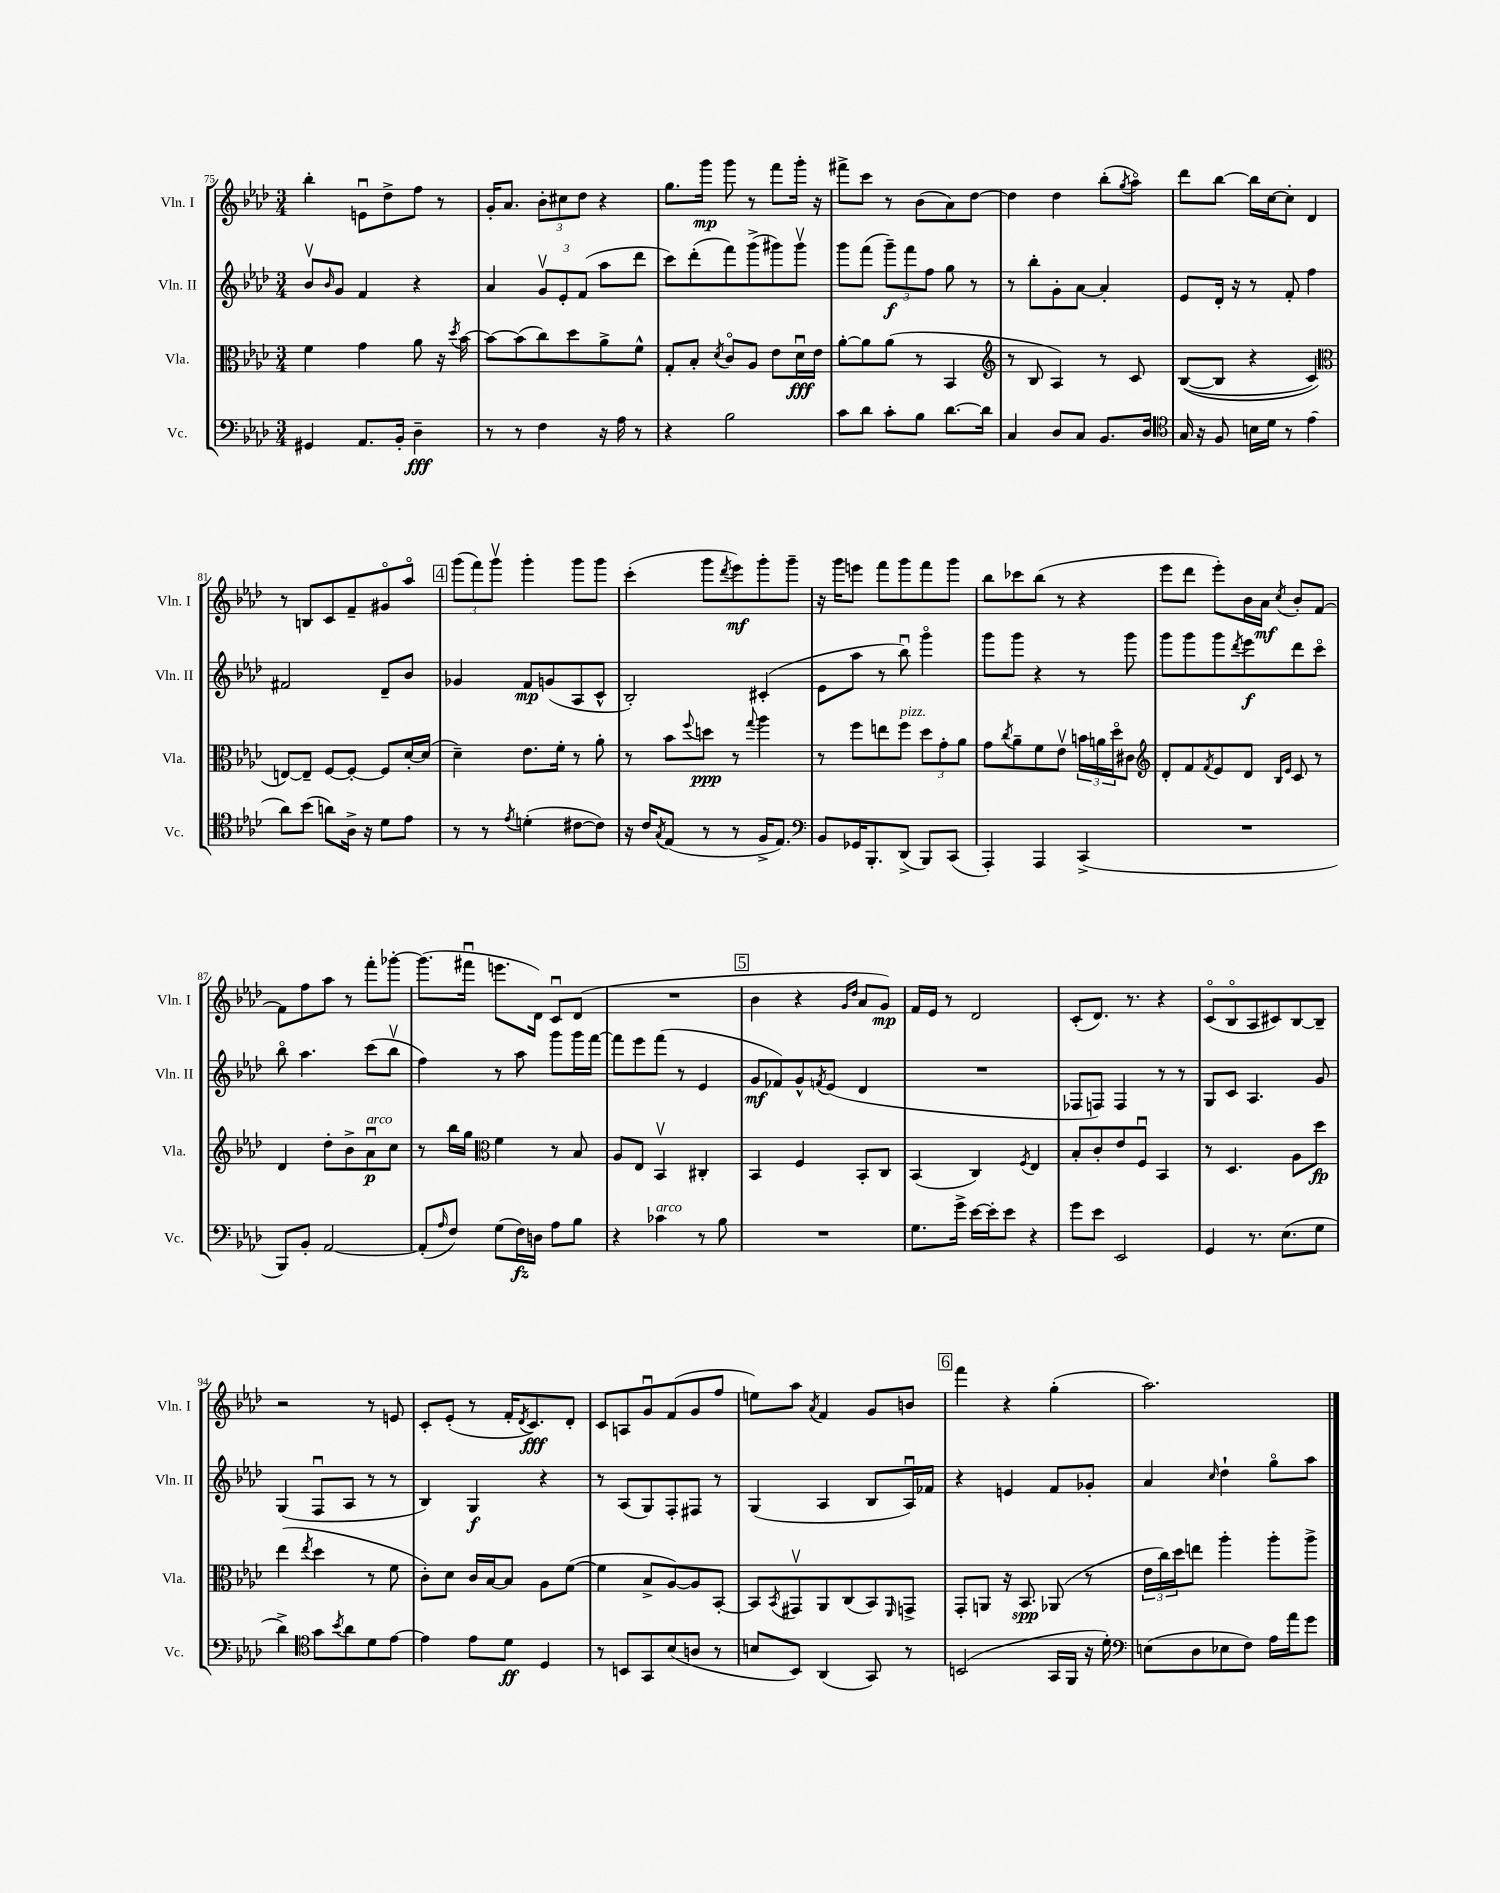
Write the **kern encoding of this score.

**kern	**kern	**kern	**kern
*staff4	*staff3	*staff2	*staff1
*clefF4	*clefC3	*clefG2	*clefG2
*k[b-e-a-d-]	*k[b-e-a-d-]	*k[b-e-a-d-]	*k[b-e-a-d-]
*M3/4	*M3/4	*M3/4	*M3/4
4GG#	4f	8b-v	4bb-'
.	.	16qqb-	.
.	.	8g	.
8.AA-	4g	4f	8eu
.	.	.	8dd-^
16BB-'	.	.	.
4D-~	8a-	4r	8ff
.	16r	.	8r
.	8qdd-	.	.
.	[16b-	.	.
=	=	=	=
8r	8b-_	4a-	16g'
.	.	.	8.a-
8r	(8b-]	.	.
4F	8cc)	12gv	12b-'
.	.	12e-'	12cc#
.	8dd-	.	.
.	.	(12f	12dd-
16r	8a-^	8aa-	4r
16A-	.	.	.
8r	8f^^	8ddd-	.
=	=	=	=
4r	8G'	8ccc)	8.gg
.	8B-'	(8ddd-'	.
.	.	.	16ggg
.	8qd-	.	.
2B-	8co	8fff)	8ggg
.	8A-	(8ggg^	8r
.	8e-	8ggg#)	8fff
.	16d-u	8ggg#v	16ggg'
.	16e-	.	16r
=	=	=	=
8c	[8a-'	8ggg	8fff#^
8d-	8a-]	(8fff	8ccc
8c'	(8a-	12ggg~)	8r
.	.	12fff	.
8B-	8r	.	(8b-
.	.	12ff	.
[8.d-	4BB-	8gg	8a-)
.	.	8r	[8dd-
16d-]	.	.	.
=	=	=	=
*	*clefG2	*	*
4C	8r	8r	4dd-]
.	8B-	8bb-'	.
8D-	4A-)	8g'	4dd-
8C	.	[8a-	.
8.BB-	8r	4a-']	(8bb-'
.	.	.	8qgg
.	8c	.	8aa-o)
16D-	.	.	.
=	=	=	=
*clefC4	*	*	*
16G	&(([8B-	8e-	8ddd-
16r	.	.	.
8F	8B-]	16d-'	[8bb-
.	.	16r	.
16B	4r	8r	16bb-]
16d-	.	.	[16cc
8r	.	8f'	8cc']
(4e-	4c)	4ff	4d-
=	=	=	=
*	*clefC3	*	*
8a-)	[8E&)	2f#	8r
(8b-	8E~]	.	8B
8a)	[8F	.	8c
16A-^	8F'_	.	8f~
16r	.	.	.
8d-	8F]	8d-~	8g#o
8e-	[16d-'	8b-	8aa-o
.	(16d-]	.	.
=	=	=	=
8r	4d-~)	4g-	(12ggg
.	.	.	12fff)
8r	.	.	.
.	.	.	12gggv
8qe-	.	.	.
(4d'	8.e-	8f	4ggg'
.	.	(8g	.
.	16f'	.	.
[8c#	8r	8A-	8ggg
8c#])	8a-'	8c^^	8ggg
=	=	=	=
16r	8r	2B-')	(4ccc'
16c	.	.	.
8qG	.	.	.
(8E-	8b-	.	.
.	8qqff	.	.
8r	8dd	.	8ggg
.	.	.	8qddd-
8r	8r	.	8eee-)
.	8qqgg	.	.
16F^	4aa-	(4c#'	8ggg'
8.E-)	.	.	.
.	.	.	8ggg~
=	=	=	=
*clefF4	*	*	*
8BB-	8r	8e-	16r
.	.	.	16ggg
16GG-	8ff	8aa-	8eee
8.BBB-'	.	.	.
.	8ee	8r	8fff
(8DD-^	8ff	8bb-u)	8ggg
8BBB-)	12dd-	4gggo	8fff
.	12g'	.	.
(8CC	.	.	8ggg
.	12a-	.	.
=	=	=	=
4AAA-')	8g	8ggg	8bb-
.	8qcc	.	.
.	8a-~	8ggg	8ccc-
4AAA-	8f	4r	(8bb-
.	8e-v	.	8r
(4CC^	24b	8r	4r
.	24a	.	.
.	24dd-o	.	.
.	8c#	8ggg	.
=	=	=	=
*	*clefG2	*	*
2.r	8d-'	8ggg	8eee-
.	8f	8ggg	8ddd-
.	8qf	.	.
.	8e-	8ggg	8eee-')
.	.	8qddd-	.
.	8d-	8eee-	16b-
.	.	.	16a-
.	16qqB-	.	.
.	16qqe-	.	8qcc
.	8c	8ddd-	8b-'
.	8r	8ccco	[8f
=	=	=	=
8BBB-)	4d-	8bb-o	8f]
8BB-'	.	4.aa-	8ff
[2AA-	8dd-'	.	8aa-
.	8b-^	.	8r
.	8a-u	(8ccc	8fff'
.	8cc	8bb-v	[8ggg-'
=	=	=	=
(8AA-']	8r	4ff)	(8.ggg-]
16qqA-	.	.	.
8F)	16bb-	.	.
.	16gg	.	16fff#u
*	*clefC3	*	*
(8G	4f	8r	8.eee
16F)	.	8aa-	.
16D	.	.	16d-)
8A-	8r	8ggg	8cu
8B-	8B-	16ggg	(8d-
.	.	[16fff	.
=	=	=	=
4r	8A-	8fff]	2.r
.	8E-	8eee-	.
4c-	4BB-v	(8fff	.
.	.	8r	.
8r	4C#'	4e-	.
8B-	.	.	.
=	=	=	=
2.r	4BB-	8g	4b-
.	.	8f-)	.
.	4F	8g^^	4r
.	.	8qf	.
.	.	(8e-	.
.	.	.	16qqg
.	.	.	16qqdd-
.	8BB-'	4d-	8a-
.	8C	.	8g)
=	=	=	=
8.G	(4BB-	2.r	16f
.	.	.	16e-
.	.	.	8r
16g^	.	.	.
[16e-	4C)	.	2d-
16e-']	.	.	.
8e-	.	.	.
.	8qF	.	.
4r	4E-	.	.
=	=	=	=
8g	8B-'	8F-	(8c'
8e-	8c'	8F)	8.d-)
2EE-	8e-	4F	.
.	.	.	8.r
.	8Fu	.	.
.	4BB-	8r	4r
.	.	8r	.
=	=	=	=
4GG	8r	8G	(8co
.	4.D-	8c	8B-o
8.r	.	4.A-	8A-
.	.	.	8c#)
(8.E-	.	.	.
.	8A-	.	[8B-
8G	8dd-	8g	8B-~]
=	=	=	=
4d-^)	(4ee-	(4G	2r
*clefC4	*	*	*
.	8qee-	.	.
8g	4dd-	8Fu	.
8qb-	.	.	.
8a-	.	8A-	.
8d-	8r	8r	8r
[8e-	8f	8r	8e
=	=	=	=
4e-]	8c')	4B-)	8c'
.	8d-	.	(8e-'
8e-	16c	4G	8r
.	[16B-	.	.
8d-	8B-]	.	16f'
.	.	.	8qd-
.	.	.	8.c)
4D-	8A-	4r	.
.	([8f	.	8d-'
=	=	=	=
8r	4f]	8r	8c
8BB	.	(8A-	8A
8GG	8B-^	8G)	8gu
(8B-	[8A-)	8F'	(8f
8A	8A-]	8F#	8g
8r	[8BB-'	8r	8ff
=	=	=	=
8B	8BB-]	(4G	8ee)
.	8qBB-	.	.
8BB-)	8GG#v	.	8aa-
.	.	.	8qa-
(4AA-	8AA-	4A-	4f
.	(8C	.	.
8GG)	8BB-)	8B-	8g
.	16qqFF	.	.
8r	8GG^	16A-u)	8b
.	.	16f-	.
=	=	=	=
(2BB	8GG'	4r	4fff
.	8AA	.	.
.	16r	4e	4r
.	8.BB-	.	.
16GG	(8AA-	8f	(4gg'
16FF	.	.	.
16r	8r	8g-'	.
16d-')	.	.	.
=	=	=	=
*clefF4	*	*	*
(8E	24e-	4a-	2.aa-)
.	24cc)	.	.
.	24dd-	.	.
8D-	8ee	.	.
.	.	16qqcc	.
8E-	4aa-'	4dd-`	.
8F)	.	.	.
16A-	8aa-'	8ggo	.
16a-	.	.	.
8g	8aa-^	8aa-	.
==	==	==	==
*-	*-	*-	*-
